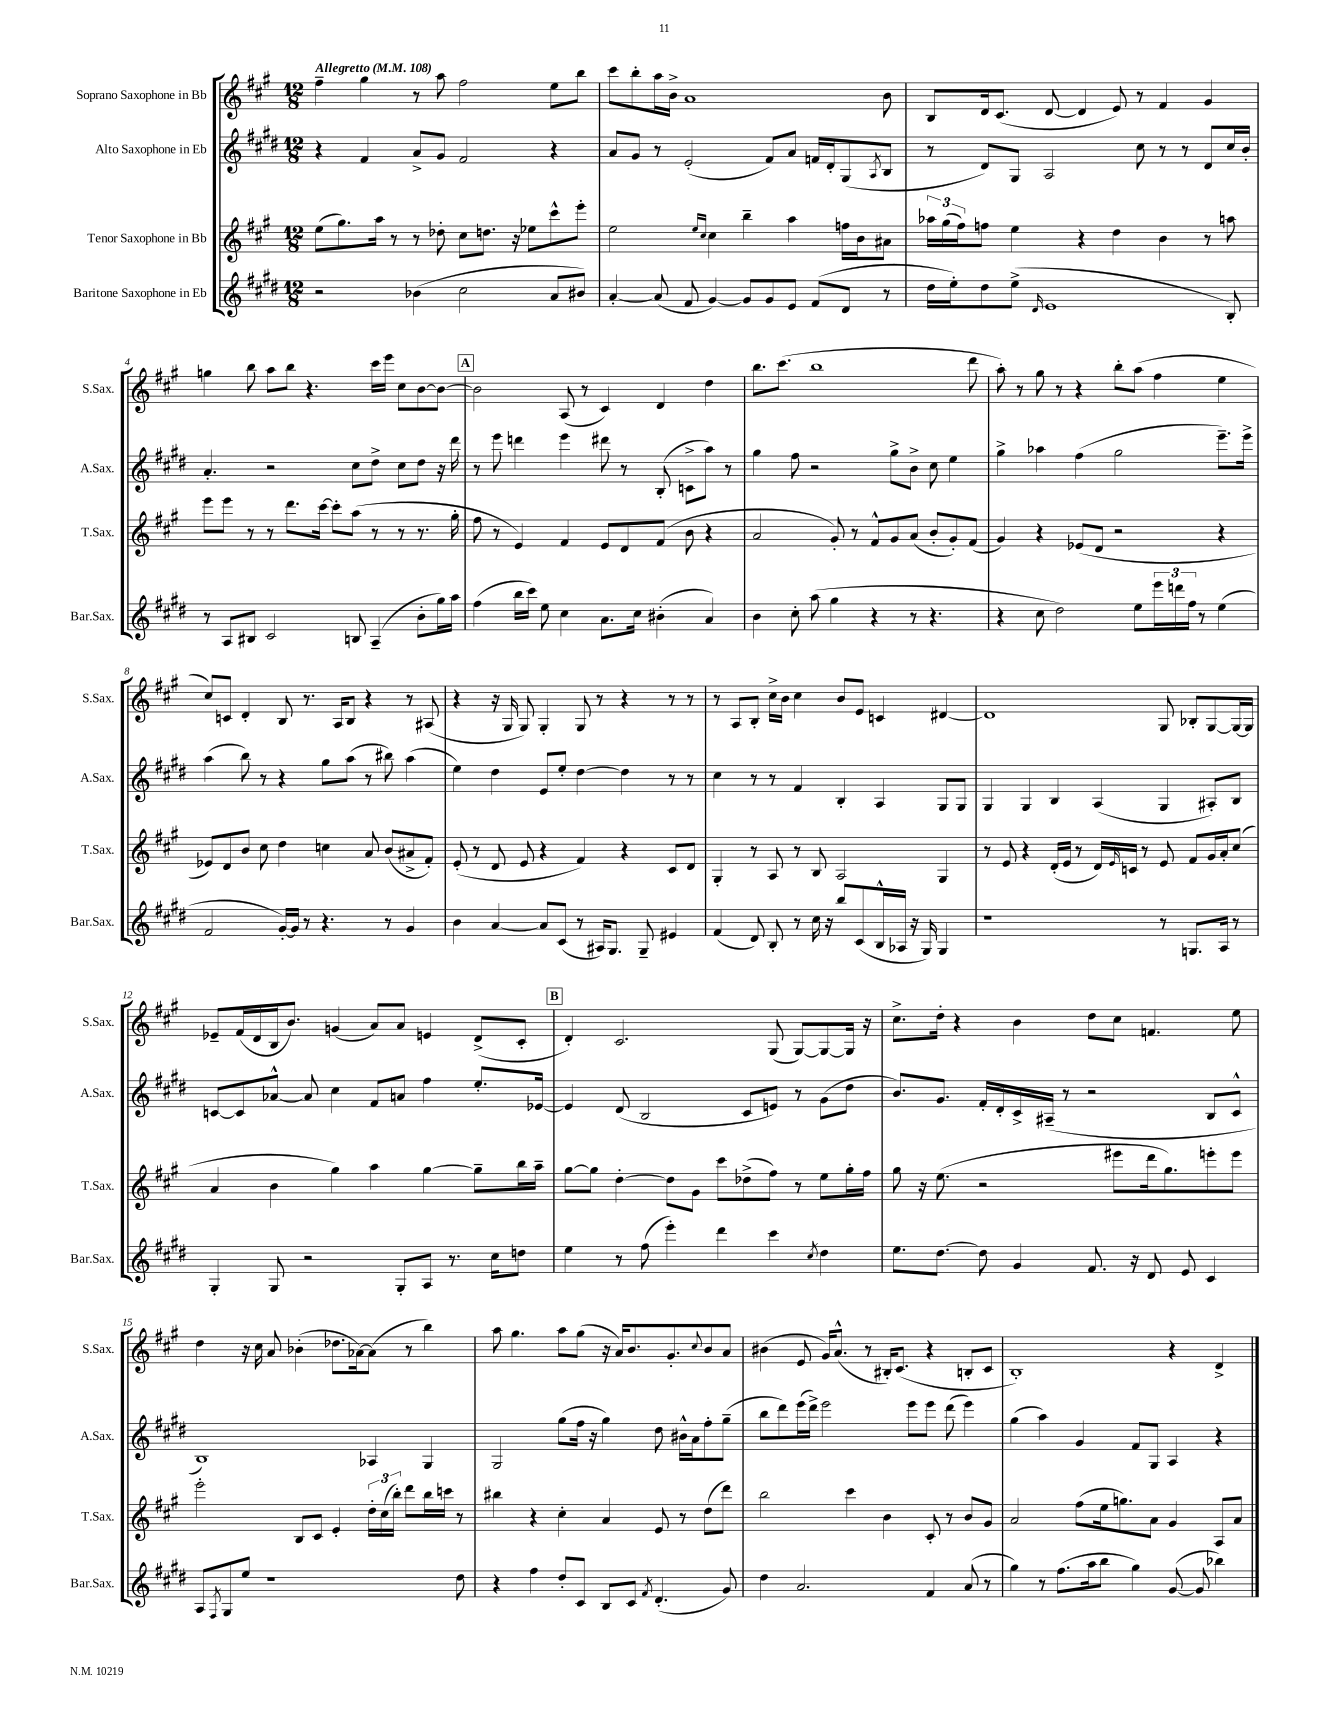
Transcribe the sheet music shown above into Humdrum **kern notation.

**kern	**kern	**kern	**kern
*staff4	*staff3	*staff2	*staff1
*clefG2	*clefG2	*clefG2	*clefG2
*k[f#c#g#d#]	*k[f#c#g#]	*k[f#c#g#d#]	*k[f#c#g#]
*M12/8	*M12/8	*M12/8	*M12/8
*MM108	*MM108	*MM108	*MM108
2r	(8ee	4r	4ff#~
.	8.gg#)	.	.
.	.	4f#	4gg#
.	16aa	.	.
.	8r	.	.
(4b-	8r	8a^	8r
.	8dd-'	8g#	8aa
2cc#	8cc#	2f#	2ff#
.	8.dd	.	.
.	16r	.	.
.	8ee-	.	.
8a	8ccc#^^	4r	8ee
8b#)	8eee'	.	8bb
=	=	=	=
[4a'	2ee	8a	8ccc#
.	.	8g#	8bb'
(8a]	.	8r	16aa
.	.	.	16b^
8f#	.	(2e'	1a
.	16qqee	.	.
.	16qqcc#	.	.
[4g#)	4cc#	.	.
8g#]	4bb~	.	.
8g#	.	8f#)	.
8e	4aa	8a	.
(8f#	.	16f	.
.	.	16d#'	.
8d#	16ff	(8G#	.
.	16b	.	.
.	.	8qA	.
8r	8a#	8B	8b
=	=	=	=
16dd#	24aa-	8r	8B
.	(24gg#	.	.
16ee')	.	.	.
.	24ff#)	.	.
8dd#	8ff	8d#)	16d
.	.	.	(8.c#
(8ee^	4ee	8G#	.
16qqd#	.	.	.
1e	.	2A	[8d
.	4r	.	4d]
.	4dd	.	8e)
.	.	8cc#	8r
.	4b	8r	4f#
.	.	8r	.
.	8r	8d#	4g#
8B')	8aa	16cc#	.
.	.	16b'	.
=	=	=	=
8r	8eee	4.a'	4gg
8A	8eee	.	.
8B#	8r	.	8bb
2c#	8r	2r	8aa
.	8.ddd	.	8bb
.	.	.	4.r
.	[16ccc#	.	.
.	8ccc#']	.	.
8B	(8aa	8cc#	.
(4A~	8r	8dd#^	16ccc#
.	.	.	16eee
.	8r	8cc#	8cc#
8b'	8.r	8dd#	[8b
16gg#)	.	16r	8b_
16aa	16gg#'	16ddd#	.
=	=	=	=
(4ff#	8ff#	8r	2b]
.	8r	8eee	.
16bb	4e)	4ddd	.
16ccc#)	.	.	.
8ee	.	.	.
4cc#	4f#	4eee	(8A
.	.	.	8r
8.a	8e	8ddd#	4c#)
.	8d	8r	.
16cc#	.	.	.
(4b#'	(8f#	(8B'	4d
.	8b	8c^	.
4a)	4r	8aa)	4dd
.	.	8r	.
=	=	=	=
4b	2a	4gg#	8.bb
.	.	.	(8.ccc#
8cc#'	.	8ff#	.
(8aa	.	2r	1bb
4gg#	8g#')	.	.
.	8r	.	.
4r	8f#^^	.	.
.	8g#	8gg#^	.
8r	(8a	8b^	.
4.r	8b'	8cc#	.
.	8g#')	4ee	.
.	(8f#	.	8ddd
=	=	=	=
4r	4g#)	4gg#^	8aa')
.	.	.	8r
8cc#	4r	4aa-	8gg#
2dd#)	.	.	8r
.	(8e-	(4ff#	4r
.	8d	.	.
.	2r	2gg#	8bb'
8ee	.	.	(8aa
24eee	.	.	4ff#
24ddd	.	.	.
24ff#	.	.	.
8r	.	.	.
(4ee	4r	8.eee~)	4ee
.	.	16eee^	.
=	=	=	=
2f#	8e-)	(4aa	8cc#)
.	8d	.	8c
.	8b	8bb)	4d'
.	8cc#	8r	.
[16g#')	4dd	4r	8B
16g#]	.	.	.
8r	.	.	8.r
4.r	4cc	8gg#	.
.	.	.	16A
.	.	(8aa	8B
.	8a	8r	4r
8r	(8b	8bb#)	.
4g#	8a#^	(4aa	8r
.	8f#')	.	(8A#
=	=	=	=
4b	(8e'	4ee)	4r
.	8r	.	.
[4a	8d	4dd#	16r
.	.	.	16G#
.	8e	.	8G#)
8a]	4r	8e	4G#'
(8c#	.	8ee'	.
8r	4f#)	[4dd#	8G#
16A#)	.	.	8r
8.G#	.	.	.
.	4r	4dd#]	4r
8G#~	.	.	.
4e#	8c#	8r	8r
.	8d	8r	8r
=	=	=	=
(4f#	4G#'	4cc#	8r
.	.	.	8A
8d#)	8r	8r	8B'
8B'	8A	8r	16cc#^
.	.	.	16b
8r	8r	4f#	4cc#
16cc#	8B	.	.
16r	.	.	.
8bb	2A	4B'	8b
(8c#	.	.	8e
16B^^	.	4A	4c
16A-	.	.	.
16r	.	.	.
16G#)	.	.	.
4G#	4G#	8G#	[4d#
.	.	8G#	.
=	=	=	=
1r	8r	4G#	1d#]
.	8e	.	.
.	4r	4G#	.
.	(16d'	4B	.
.	16e	.	.
.	8r	.	.
.	16d)	(4A	.
.	16qqe	.	.
.	16c	.	.
.	8r	.	.
8r	8e	4G#	8G#
8.G	8f#	.	8B-'
.	16g#	8A#')	[8G#
16A	16a'	.	.
8r	(8cc#	8B	16G#_
.	.	.	16G#]
=	=	=	=
4G#'	4a	[8c	8e-~
.	.	8c]	(16f#
.	.	.	16d
8G#	4b	[8a-^^	16B
.	.	.	8.b)
2r	.	8a-]	.
.	4gg#)	4cc#	(4g
.	4aa	8f#	8a)
8G#'	.	8a	8a
8A	[4gg#	4ff#	4e
8.r	.	.	.
.	8gg#~]	8.ee'	(8d^
16cc#	.	.	.
8dd	16bb	.	8c#'
.	16aa~	[16e-	.
=	=	=	=
4ee	[8gg#	4e-]	4d')
.	8gg#]	.	.
8r	[4dd'	(8d#	2.c#
(8ff#	.	2B	.
4eee')	8dd]	.	.
.	8g#	.	.
4ddd#	8ccc#	.	.
.	(8dd-^	8c#	.
4ccc#	8ff#)	8e)	(8G#
.	8r	8r	[8G#)
8qcc#	.	.	.
4dd#	8ee	(8g#	8G#_
.	16gg#'	8dd#	16G#]
.	16ff#	.	16r
=	=	=	=
8.ee	8gg#	8.b)	8.cc#^
.	16r	.	.
[8.dd#	(8.ee	8.g#	16dd'
.	.	.	4r
8dd#]	2r	16f#'	.
.	.	16d#'	.
4g#	.	16c#^	4b
.	.	(16A#~	.
.	.	8r	.
8.f#	.	2r	8dd
.	8eee#	.	8cc#
16r	.	.	.
8d#	16ddd	.	4.f
.	8.gg#)	.	.
8e	.	.	.
4c#	8eee'	8B	.
.	8eee	8c#^^	8ee
=	=	=	=
8A	2eee'	1B)	4dd
8qF#	.	.	.
8G#	.	.	.
8ee	.	.	16r
.	.	.	16cc#
1r	.	.	8a
.	8B	.	(4b-'
.	8c#	.	.
.	4e'	.	8.dd-
.	.	.	[16a-)
.	24dd'	4A-	(8a-]
.	(24cc#	.	.
.	24bb')	.	.
.	8ddd	.	8r
.	16bb	4G#	4bb)
.	16ccc	.	.
8dd#	8r	.	.
=	=	=	=
4r	4bb#	2G#	8aa
.	.	.	4.gg#
4ff#	4r	.	.
8dd#'	4cc#'	(8gg#	8aa
8c#	.	16ff#	(8gg#
.	.	16r	.
8B	4a	4gg#)	16r
.	.	.	16a)
8c#	.	.	8.b
8qf#	.	.	.
(4.d#'	8e	8dd#	.
.	.	.	8.g#'
.	8r	16b#^^	.
.	.	16a	.
.	.	.	8qqcc#
.	(8dd	8ff#'	8b
8g#)	8ddd)	(8gg#~	8a
=	=	=	=
4dd#	2bb	8bb	(4b#
.	.	8ddd#)	.
2.a	.	(16eee	8e
.	.	16ddd#^)	.
.	.	2eee	16g#)
.	.	.	(8.a^^
.	4ccc#	.	.
.	.	.	8r
.	4b	.	16B#')
.	.	.	(8.c#
.	.	8eee	.
4f#	8c#'	8eee	4r
.	8r	(8ddd#	.
(8a	8b	4eee)	8B'
8r	8g#	.	8c#
=	=	=	=
4gg#)	2a	(4gg#	1B')
8r	.	4aa)	.
(8.ff#	.	.	.
.	(8ff#	4g#	.
16aa	.	.	.
8bb	16ee	.	.
.	8.gg)	.	.
4gg#)	.	8f#	.
.	8a	8G#	.
([8g#	4g#	4A	4r
8g#]	.	.	.
4bb-)	8A	4r	4d^
.	8a	.	.
==	==	==	==
*-	*-	*-	*-
